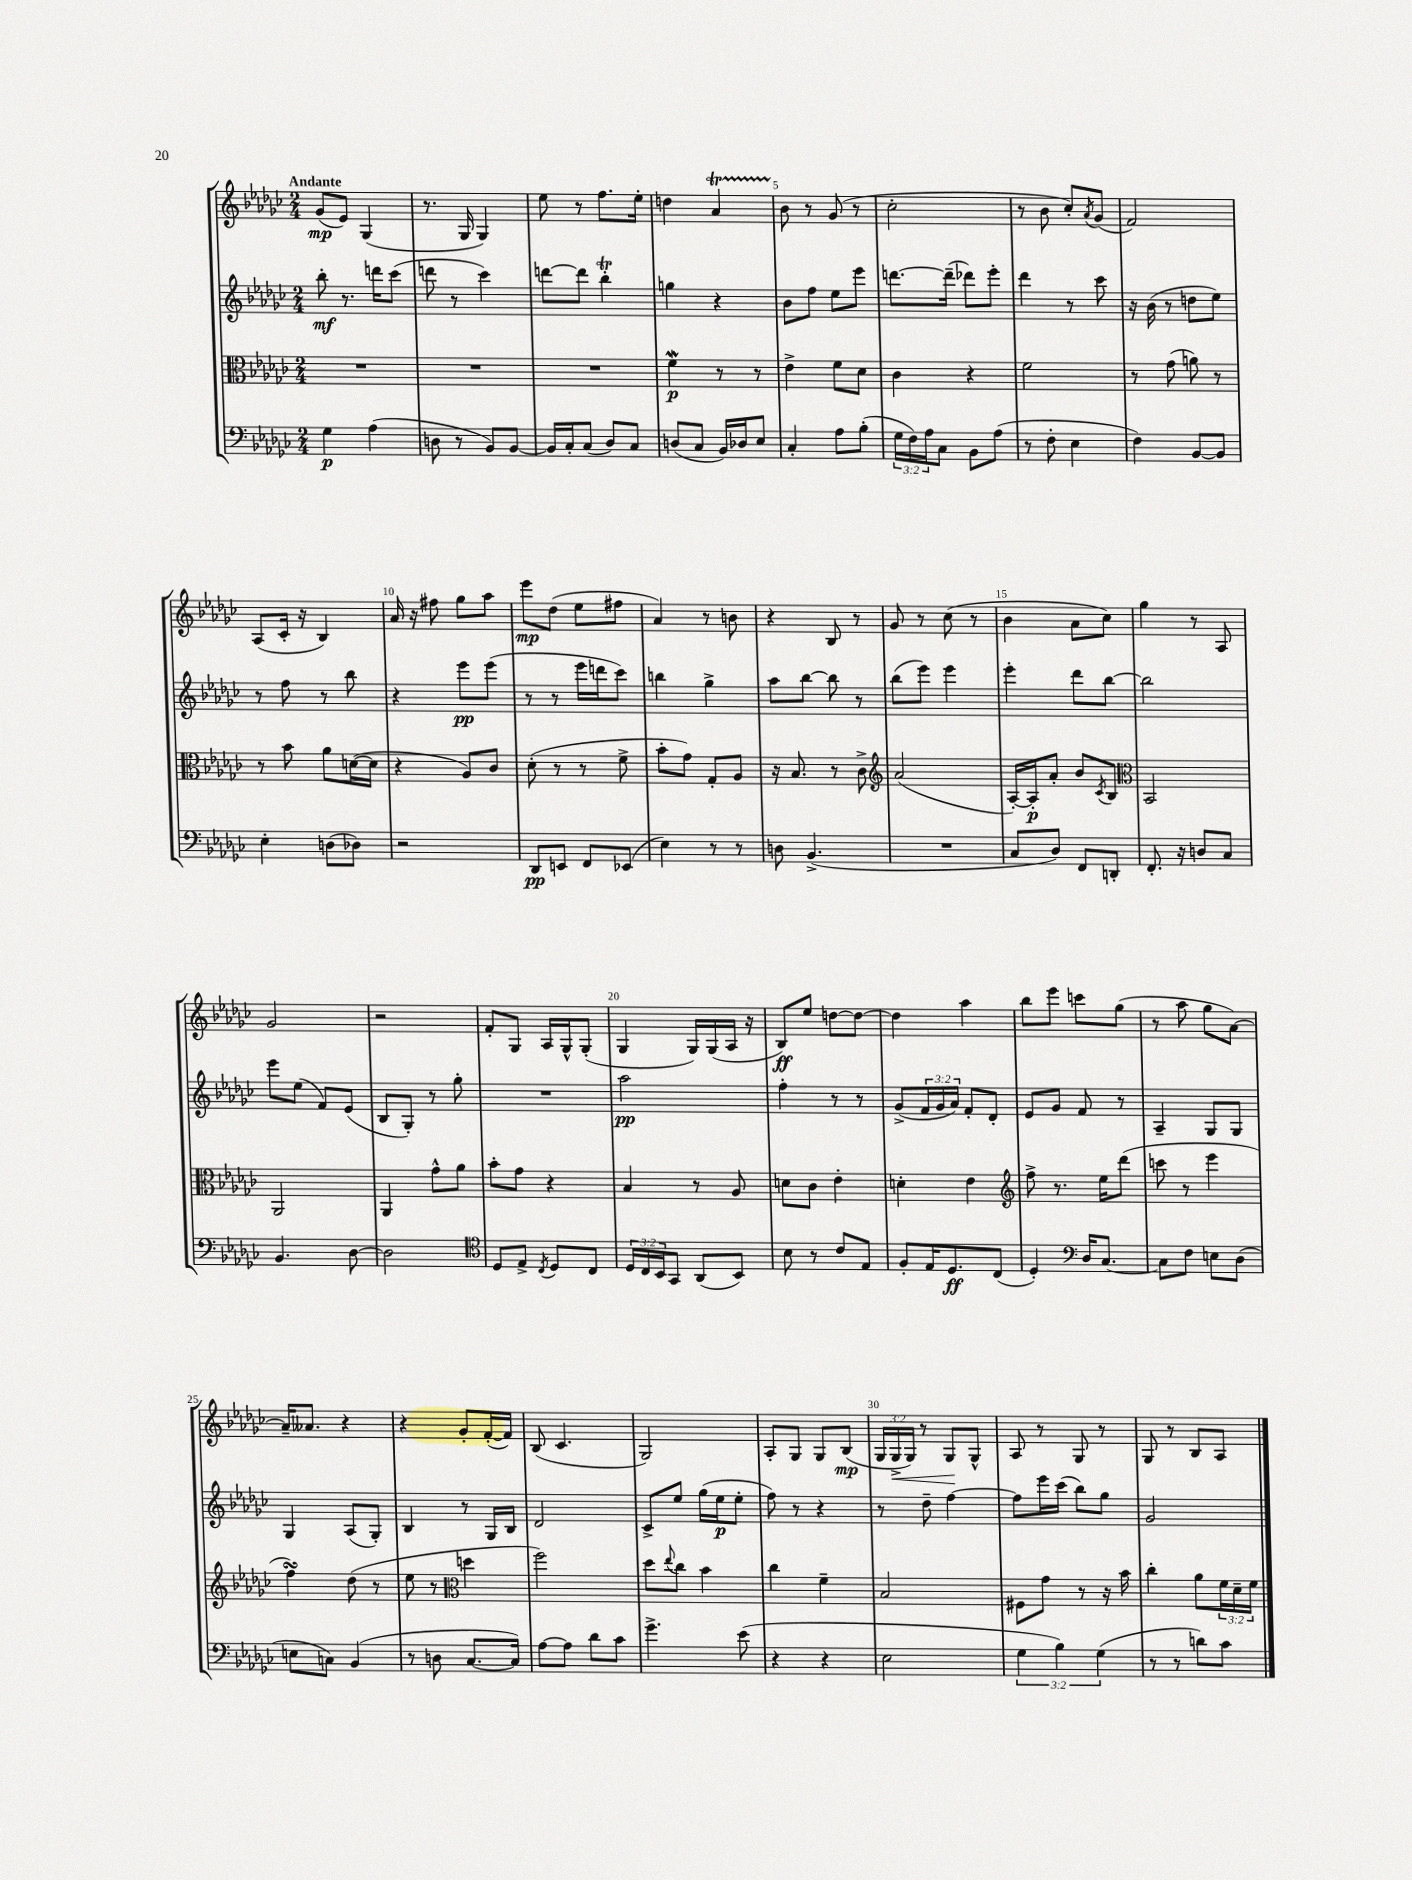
<<
\new StaffGroup <<
\new Staff = "s0" {
    \clef treble \key ges \major \numericTimeSignature \time 2/4 \override Staff.TupletNumber.text = #tuplet-number::calc-fraction-text \tempo "Andante"
    ges'8\mp( ees'8) ges4( |
    r8. ges16 ges4) |
    ees''8 r8 f''8. ees''16-. |
    d''4 aes'4\startTrillSpan |
    bes'8\stopTrillSpan r8 ges'8( r8 |
    ces''2-. |
    r8 bes'8 ces''8-.) \acciaccatura { aes'8 } ges'8( |
    f'2) |
    aes8( ces'16-. r16 bes4) |
    aes'16 r16 fis''8 ges''8 aes''8 |
    ees'''8\mp des''8( ees''8 fis''8 |
    aes'4) r8 b'8 |
    r4 bes8 r8 |
    ges'8 r8 ces''8( r8 |
    bes'4 aes'8 ces''8) |
    ges''4 r8 aes8 |
    ges'2 |
    r2 |
    f'8-. ges8 aes16 ges16-^ ges8-.( |
    ges4 ges16) ges16( aes16 r16 |
    bes8\ff) ees''8 d''8~ d''8~ |
    d''4 aes''4 |
    bes''8 ees'''8 c'''8 ges''8( |
    r8 aes''8 ges''8 aes'8~) |
    aes'16-- aeses'8. r4 |
    r4 ges'8-. f'16~-.( f'16) |
    bes8( ces'4. |
    ges2) |
    aes8-. ges8 ges8 bes8\mp( |
    \tuplet 3/2 { ges16 ges16->\< ges16) } r8 ges8\! ges8-^ |
    aes8 r8 ges8 r8 |
    ges8 r8 bes8 aes8 \bar "|." |
}
\new Staff = "s1" {
    \clef treble \key ges \major \numericTimeSignature \time 2/4 \override Staff.TupletNumber.text = #tuplet-number::calc-fraction-text
    bes''8-.\mf r8. d'''16 ces'''8( |
    d'''8 r8 ces'''4) |
    d'''8~ d'''8 bes''4-.\trill |
    g''4 r4 |
    bes'8 f''8 ees''8 ees'''8 |
    d'''8.~ d'''16--( des'''8) ees'''8-. |
    des'''4 r8 ces'''8 |
    r16 bes'16( r8 d''8 ees''8) |
    r8 f''8 r8 bes''8 |
    r4 ees'''8\pp ees'''8( |
    r8 r8 ees'''16 d'''16 ces'''8) |
    b''4 ges''4-> |
    aes''8 bes''8~ bes''8 r8 |
    bes''8( ees'''8) ees'''4 |
    ees'''4-. des'''8 bes''8~ |
    bes''2 |
    ees'''8 ees''8( f'8) ees'8( |
    bes8 ges8-.) r8 ges''8-. |
    R2 |
    aes''2\pp |
    f''4-. r8 r8 |
    ges'8->( \tuplet 3/2 { f'16 ges'16 aes'16) } f'8-. des'8-. |
    ees'8 ges'8 f'8 r8 |
    aes4-- ges8 ges8 |
    ges4 aes8( ges8-.) |
    bes4 r8 ges16 bes16 |
    des'2 |
    ces'8-> ees''8 ges''16( ees''16\p ees''8-. |
    f''8) r8 r4 |
    r8 des''8-- f''4~ |
    f''8 ees'''16 ces'''16( bes''8) ges''8 |
    ges'2 \bar "|." |
}
\new Staff = "s2" {
    \clef alto \key ges \major \numericTimeSignature \time 2/4 \override Staff.TupletNumber.text = #tuplet-number::calc-fraction-text
    R2 |
    R2 |
    R2 |
    f'4\mordent\p r8 r8 |
    ees'4-> f'8 des'8 |
    ces'4 r4 |
    f'2 |
    r8 ges'8( a'8) r8 |
    r8 bes'8 aes'8 d'16~( d'16 |
    r4 aes8) ces'8 |
    des'8-.( r8 r8 f'8-> |
    bes'8-. ges'8) ges8-. aes8 |
    r16 bes8. r8 ces'8-> |
    \clef treble aes'2( |
    aes16~-.) aes16-.\p aes'8-. bes'8 \acciaccatura { ces'8 } bes8 |
    \clef alto bes,2 |
    aes,2 |
    aes,4 ges'8-^ aes'8 |
    bes'8-. ges'8 r4 |
    bes4 r8 aes8 |
    d'8 ces'8 ees'4-. |
    d'4-. ees'4 |
    \clef treble f''8-> r8. ees''16 des'''8( |
    c'''8 r8 ees'''4 |
    f''4\turn) des''8( r8 |
    ees''8 r8 \clef alto d''4 |
    f''2) |
    des''8 \appoggiatura { ees''8 } ces''8 bes'4 |
    ces''4 f'4-- |
    bes2 |
    fis8 ges'8 r8 r16 bes'16 |
    ces''4-. aes'8 \tuplet 3/2 { f'16 des'16-- f'16 } \bar "|." |
}
\new Staff = "s3" {
    \clef bass \key ges \major \numericTimeSignature \time 2/4 \override Staff.TupletNumber.text = #tuplet-number::calc-fraction-text
    ges4\p aes4( |
    d8 r8 bes,8) bes,8~ |
    bes,16 ces16-. ces8( des8) ces8 |
    d8( ces8 bes,16) des16 ees8 |
    ces4-. aes8 bes8-.( |
    \tuplet 3/2 { ges16 f16) aes16 } ces8 bes,8 aes8( |
    r8 f8-. ees4 |
    f4) bes,8~ bes,8 |
    ees4-. d8( des8) |
    r2 |
    des,8\pp e,8 f,8 ees,8( |
    ees4) r8 r8 |
    d8 bes,4.->( |
    R2 |
    ces8 des8) f,8 d,8-. |
    f,8.-. r16 d8 ces8 |
    bes,4. des8~ |
    des2 |
    \clef tenor des8 ees8-> \acciaccatura { ces8 } des8 ces8 |
    \tuplet 3/2 { des16 ces16 bes,16 } ges,8 aes,8( bes,8) |
    bes8 r8 ces'8 ees8 |
    f8-. ees16 des8.\ff ces8( |
    des4-.) \clef bass des16 ces8.~ |
    ces8 f8 e8 des8( |
    e8 c8) bes,4( |
    r8 d8 ces8.~ ces16) |
    aes8~ aes8 des'8 ces'8 |
    ges'4.-> ees'8( |
    r4 r4 |
    ees2 |
    \tuplet 3/2 { ges4 bes4) ges4( } |
    r8 r8 d'8) ces'8 \bar "|." |
}
>>
>>
\layout { \context { \Score \override BarNumber.break-visibility = ##(#f #t #t) barNumberVisibility = #(every-nth-bar-number-visible 5) } }
